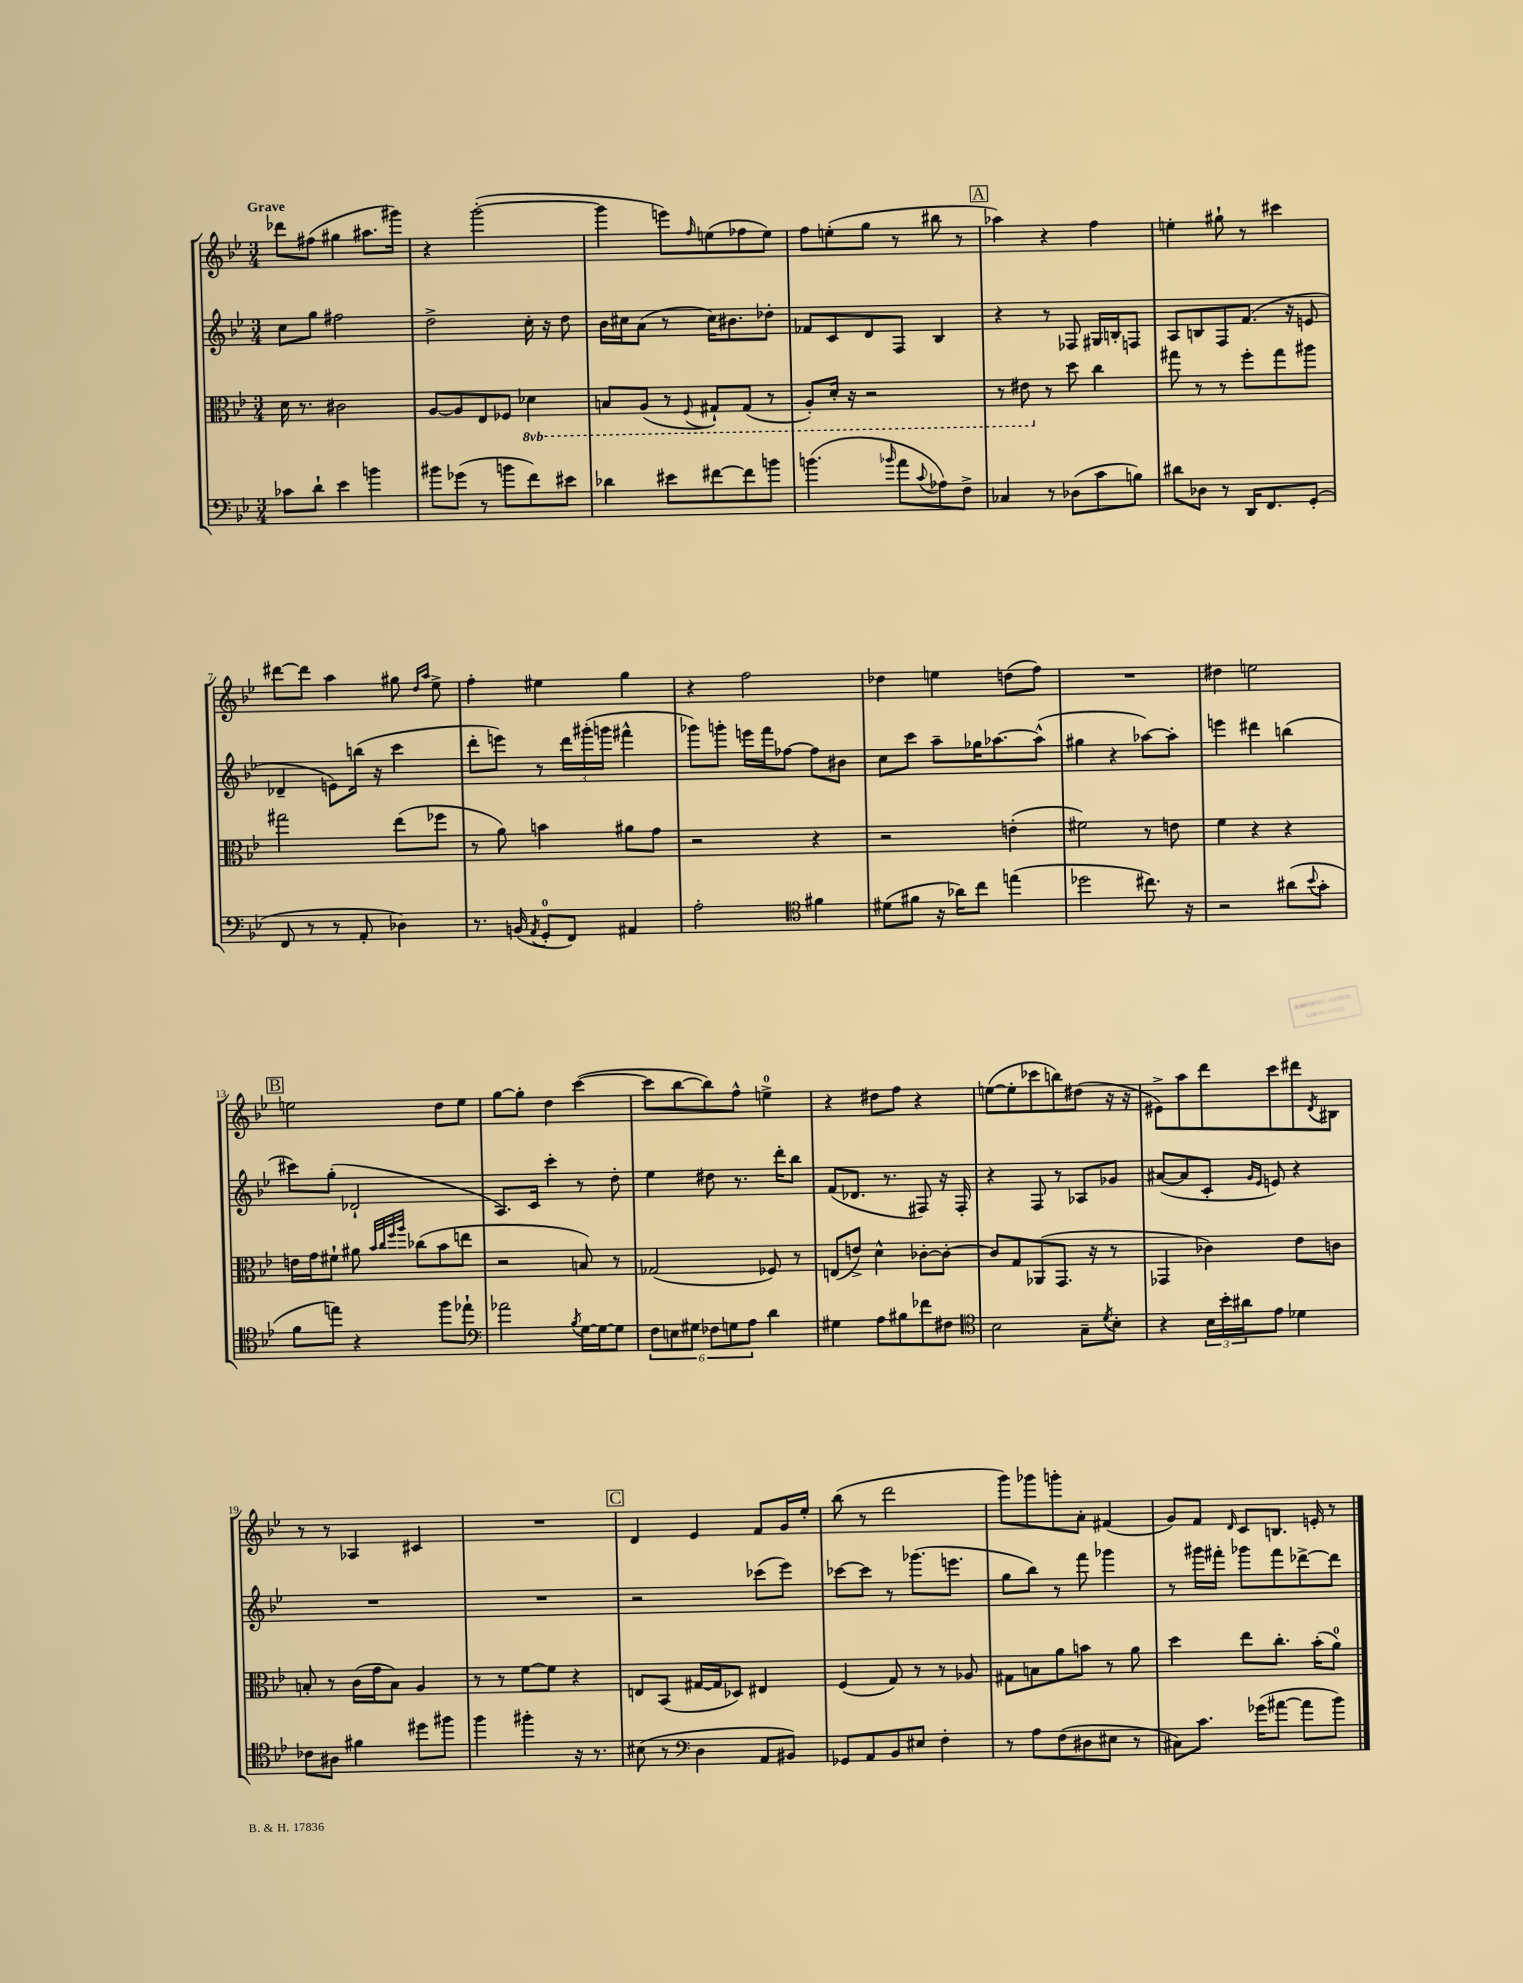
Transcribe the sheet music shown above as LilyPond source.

<<
\new StaffGroup <<
\new Staff = "s0" {
    \clef treble \key bes \major \numericTimeSignature \time 3/4 \tempo "Grave"
    des'''8 fis''8( gis''4 ais''8. gis'''16) |
    r4 g'''2~-.( |
    g'''4 e'''8) \grace { f''16 } e''8( fes''8 e''8) |
    f''8 e''8-.( g''8 r8 bis''8 r8 |
    \mark \markup { \box "A" } aes''4) r4 f''4 |
    e''4-. gis''8-! r8 cis'''4 |
    dis'''8~ dis'''8 a''4 gis''8 \grace { d''16 a''16 } ees''8-> |
    f''4-. eis''4 g''4 |
    r4 f''2 |
    des''4 e''4 d''8( f''8) |
    R2. |
    dis''4 e''2 |
    \mark \markup { \box "B" } e''2 d''8 e''8 |
    g''8~ g''8-. d''4 c'''4~( |
    c'''8 bes''8~ bes''8) f''8-^ e''4-0-> |
    r4 dis''8 f''8 r4 |
    e''8~( e''8-. ces'''8 b''8) dis''8( r16 r16 |
    eis'8->) a''8 d'''8 c'''8 dis'''8 \acciaccatura { d'8 } bis8 |
    r8 r8 aes4 cis'4 |
    R2. |
    \mark \markup { \box "C" } d'4 ees'4 f'8 g'16 ees''16-. |
    bes''8( r8 d'''2 |
    g'''8) ges'''8 g'''8-. a'8-. fis'4( |
    g'8) f'8 \grace { d'16 } c'8 b8. e'16-. r8 \bar "|." |
}
\new Staff = "s1" {
    \clef treble \key bes \major \numericTimeSignature \time 3/4
    c''8 g''8 fis''2 |
    d''2-> c''16-. r16 d''8 |
    bes'16 cis''16 a'8( r8 cis''16) bis'8. des''8-. |
    fes'8 c'8 d'8 f8 bes4 |
    \mark \markup { \box "A" } r4 r8 fes8 gis16 b16-. f8 |
    a8 b8 f8 f'8.( r16 e'8 |
    des'4-- e'8) b''16( r16 c'''4 |
    d'''8-. e'''8) r8 \tuplet 3/2 { d'''16 gis'''16-.( g'''16 } fis'''4-^ |
    ges'''8) g'''8-. e'''16 f'''16 fes''8~ fes''8 bis'8 |
    c''8 c'''8 a''8-- ges''16 aes''8.~ aes''8-^( |
    gis''4 r4 aes''8~) aes''8-. |
    e'''4 dis'''4 b''4( |
    \mark \markup { \box "B" } cis'''8) g''8-.( des'2-! |
    a8.) c'16 c'''4-. r8 d''8-. |
    ees''4 dis''8 r8. d'''16-. bes''8 |
    f'8( des'8. r8. fis8) r16 fis16-. |
    r4 f8 r8 aes8 ges'8 |
    ais'8~( ais'8 c'8-. \grace { g'16 ees'16 } e'8) r4 |
    R2. |
    R2. |
    \mark \markup { \box "C" } r2 ces'''8( ees'''8) |
    ces'''8~ ces'''8 r8 ges'''8.( e'''8. |
    g''8 bes''8) r8 f'''8 ges'''4 |
    r8 gis'''16 fis'''16-. ges'''8 fis'''8 des'''8~-> des'''8 \bar "|." |
}
\new Staff = "s2" {
    \clef alto \key bes \major \numericTimeSignature \time 3/4 \set Staff.ottavationMarkups = #ottavation-simple-ordinals
    d'16 r8. cis'2 |
    a8~ a8 ees8 fes8 \ottava #-1 des4 |
    b,8 a,8( r8 \appoggiatura { f,8 } gis,8-!) gis,8( r8 |
    a,8-.) d16-. r16 r2 |
    \mark \markup { \box "A" } r8 eis8 \ottava #0 r8 d''8 c''4 |
    gis''8 r8 r8 f''8-. gis''8 ais''8 |
    gis''2 ees''8( fes''8 |
    r8 a'8) b'4 ais'8 g'8 |
    r2 r4 |
    r2 e'4-.( |
    fis'2) r8 e'8 |
    f'4 r4 r4 |
    \mark \markup { \box "B" } e'16 g'16 fis'8-! ais'8 \grace { bes'32 c''32 f''32 a''32 } ces''8( bes'8 e''8 |
    r2 b8) r8 |
    ges2( fes8) r8 |
    e8( e'8->) d'4-^ ces'8~-. ces'8~-. |
    ces'8 g8 aes,8( g,8. r16 r8 |
    ges,4 ces'4) ees'8 c'8 |
    b8-. r8 c'16( g'16 b8) a4 |
    r8 r8 f'8~ f'8 r4 |
    \mark \markup { \box "C" } e8 bes,8( gis16~ gis16 des8) eis4 |
    f4( g8) r8 r8 aes8 |
    gis8 b8 a'8 b'8 r8 a'8 |
    d''4 ees''8 c''8.-. bes'16-.( a'8-0) \bar "|." |
}
\new Staff = "s3" {
    \clef bass \key bes \major \numericTimeSignature \time 3/4
    ces'8 d'8-! ees'4 b'4 |
    bis'8 ges'8( r8 b'8 f'8) eis'8 |
    des'4 eis'8 fis'8~ fis'8 b'8 |
    b'4.( \grace { bes'16 } a'8 \appoggiatura { c'8 } aes8) f8-> |
    \mark \markup { \box "A" } ces4 r8 des8( c'8 b8) |
    dis'8 des8 r8 d,16 f,8. g,8-.( |
    f,8 r8 r8 a,8-. des4) |
    r8. b,16( \acciaccatura { a,8 } g,8-0-. f,8) ais,4 |
    a2-. \clef tenor fis'4 |
    dis'8( fis'8 r16 aes'16) c''8 e''4( |
    des''2 cis''8.) r16 |
    r2 ais'8( \appoggiatura { bes'8 } g'8-. |
    \mark \markup { \box "B" } f'8 e''8) r4 f''8 ees''8-! |
    \clef bass aes'2 \acciaccatura { bes8 } g16~ g16~ g8 |
    \tuplet 6/4 { f8 e8 gis8 fes8 g8 a8 } d'4 |
    gis4 a8 bis8 fes'8 fis8 |
    \clef tenor bes2 g8-- \acciaccatura { d'8 } bes8-. |
    r4 \tuplet 3/2 { bes16 bes'16-. ais'16 } ees'8 des'4 |
    ces'8 ais8 fis'4 dis''8 fis''8 |
    f''4 fis''4-. r16 r8. |
    \mark \markup { \box "C" } bis8( r8 \clef bass d4 a,8 bis,8) |
    ges,8 a,8 bes,8 eis8 f4-. |
    r8 a8 f8( dis8 eis8 r8 |
    cis8) c'8. ges'16( ais'8~ ais'8 bes'8) \bar "|." |
}
>>
>>
